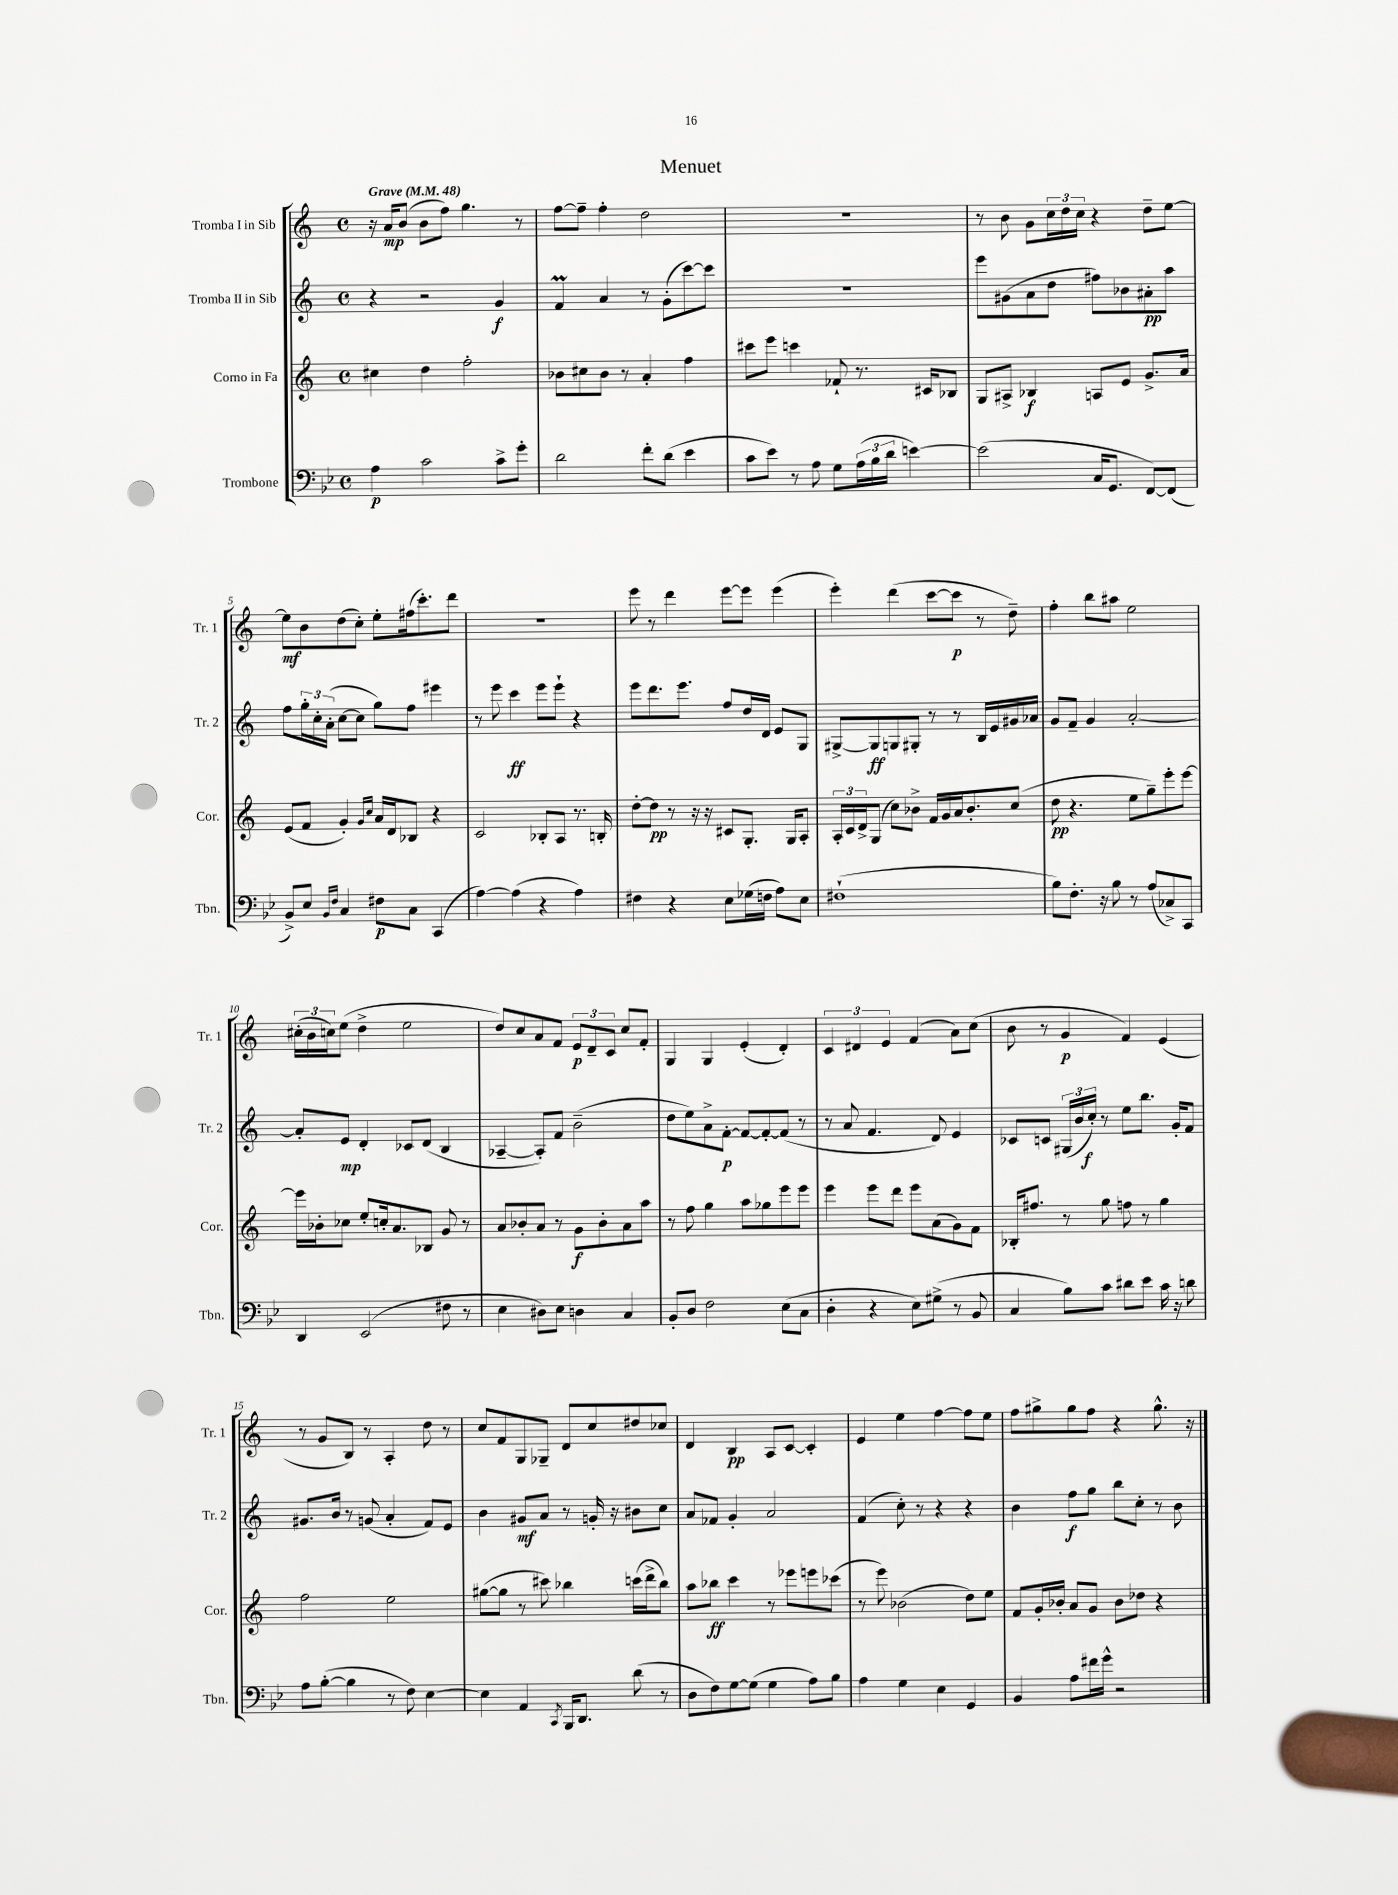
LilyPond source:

\header { title = "Menuet" }
<<
\new StaffGroup <<
\new Staff = "s0" \with { instrumentName = "Tromba I in Sib" shortInstrumentName = "Tr. 1" } {
    \clef treble \key c \major \defaultTimeSignature \time 4/4 \tempo "Grave" 4 = 48
    r16 a'16\mp b'8( b'8 f''8) g''4. r8 |
    f''8~ f''8-- f''4-. d''2 |
    R1 |
    r8 b'8 g'8 \tuplet 3/2 { c''16 d''16 c''16 } r4 d''8-- e''8~ |
    e''8\mf b'8 d''8( c''8-.) e''8-. fis''16( c'''8.-.) d'''8 |
    R1 |
    e'''8 r8 d'''4 e'''8~ e'''8 e'''4( |
    e'''4-.) d'''4( c'''8~ c'''8\p r8 d''8--) |
    f''4-. b''8 ais''8 e''2 |
    \tuplet 3/2 { cis''16-.( b'16 c''16) } e''8( d''4-> e''2 |
    d''8) c''8 a'8 f'8 \tuplet 3/2 { e'8\p d'8-- c'8 } c''8 f'8-. |
    g4 g4 e'4-.( d'4-.) |
    \tuplet 3/2 { c'4 dis'4 e'4 } f'4( a'8) c''8( |
    b'8 r8 g'4\p f'4) e'4( |
    r8 g'8 b8) r8 a4-. d''8 r8 |
    c''8 f'8 g8 ges8-- d'8 c''8 dis''8 ces''8 |
    d'4 b4\pp a8 c'8~ c'4-. |
    e'4 e''4 f''4~ f''8 e''8 |
    f''8 gis''8-> gis''8 f''8 r4 gis''8.-^ r16 \bar "|." |
}
\new Staff = "s1" \with { instrumentName = "Tromba II in Sib" shortInstrumentName = "Tr. 2" } {
    \clef treble \key c \major \defaultTimeSignature \time 4/4
    r4 r2 g'4\f |
    f'4\prall a'4 r8 g'8-.( c'''8~) c'''8 |
    R1 |
    e'''8 gis'8( a'8 d''8 fis''8) bes'8 ais'8-.\pp a''8 |
    f''8 \tuplet 3/2 { g''16-. c''16-. a'16-.( } c''8~ c''8 g''8) f''8 eis'''4 |
    r8 e'''8 c'''4\ff e'''8 e'''8-! r4 |
    e'''8 d'''8. e'''8. f''8 d''16 d'16 e'8 g8 |
    gis8~-> gis8\ff g8 gis8-. r8 r8 b16 e'16 gis'16 aes'16 |
    g'8 f'8-- g'4 a'2~-. |
    a'8-. e'8\mp d'4-. ces'8 d'8( b4 |
    aes4~-- aes8-.) f'8 b'2--( |
    d''8 e''8) a'8-> f'8~-.\p f'8~ f'8~-. f'8( r8 |
    r8 a'8 f'4. d'8) e'4 |
    ces'8 c'8 \tuplet 3/2 { gis16( b'16 c''16-.\f) } r8 e''8 b''8. g'16-. f'8 |
    gis'8. b'16 r8 g'8( a'4-. f'8) e'8 |
    b'4 gis'8\mf a'8 r8 g'16-. r16 bis'8 c''8 |
    a'8 fes'8 g'4-. a'2 |
    f'4( c''8-.) r8 r4 r4 |
    b'4 f''8\f g''8 b''8 c''8-. r8 b'8 \bar "|." |
}
\new Staff = "s2" \with { instrumentName = "Corno in Fa" shortInstrumentName = "Cor." } {
    \clef treble \key c \major \defaultTimeSignature \time 4/4
    cis''4 d''4 f''2-. |
    bes'8 cis''8 bes'8 r8 a'4-. f''4 |
    cis'''8 e'''8 c'''4 fes'8-! r8. cis'16 bes8 |
    g8 ais8-> bes4\f a8 e'8 g'8.-> a'16 |
    e'8( f'8 g'4-.) \grace { g'16 c''16 } a'16 d'16 bes8 r4 |
    c'2 bes8-. a8 r8. b16-. |
    d''8~-. d''8\pp r8 r16 r16 cis'8 g8.-. g16 a8-. |
    \tuplet 3/2 { a16-. c'16 d'16-> } g8( c''8) bes'8-> f'16 g'16 a'16 bes'8.-. c''8( |
    d''8\pp r4. e''8 g''8--) e'''8-. e'''8~ |
    e'''16 bes'16-. ces''8 e''8-. c''16-. a'8. bes8 g'8 r8 |
    a'8 bes'8-. a'8 r8 g'8\f bes'8-. a'8 a''8 |
    r8 f''8 g''4 a''8 ges''8 e'''8 e'''8 |
    e'''4 e'''8 d'''8 e'''8 a'8( g'8) f'8 |
    bes16-. fis''8. r8 g''8 f''8 r8 g''4 |
    f''2 e''2 |
    gis''8~( gis''8 r8 cis'''8) bes''4 c'''16( d'''16-> bes''8) |
    a''8 bes''8\ff c'''4 r8 ees'''8 e'''8 ces'''8( |
    r8 e'''8) bes'2( d''8) e''8 |
    f'8 g'16-. bes'16-. a'8 g'8 bes'8 des''8 r4 \bar "|." |
}
\new Staff = "s3" \with { instrumentName = "Trombone" shortInstrumentName = "Tbn." } {
    \clef bass \key bes \major \defaultTimeSignature \time 4/4
    a4\p c'2 c'8-> g'8-. |
    d'2 f'8-. d'8( ees'4 |
    c'8 ees'8) r8 a8 g8 \tuplet 3/2 { a16( bes16 d'16 } e'4~) |
    e'2( c16 g,8. f,8~) f,8( |
    bes,8->) ees8 \grace { bes,16 f16 } c4 fis8\p c8 c,4( |
    a4~) a4( r4 a4) |
    fis4 r4 ees8 ges16( f16 a8) ees8 |
    fis1-!( |
    bes8) f8.-. r16 bes8 r8 a8( ces8->) c,8 |
    d,4 ees,2( fis8 r8 |
    ees4 dis8) ees8 d4 c4 |
    bes,8-. d8 f2 ees8( c8 |
    d4-. r4 ees8) gis8->( r8 bes,8 |
    c4 bes8) c'8 dis'8 ees'8 c'16 r16 d'8 |
    a8 bes8~-.( bes4 r8 f8) ees4~ |
    ees4 a,4 \acciaccatura { c,8 } bes,,16 d,8. d'8( r8 |
    d8 f8) g8~ g8( g4 a8) bes8 |
    a4 g4 ees4 g,4 |
    bes,4 a8 fis'16 g'16-^ r2 \bar "|." |
}
>>
>>
